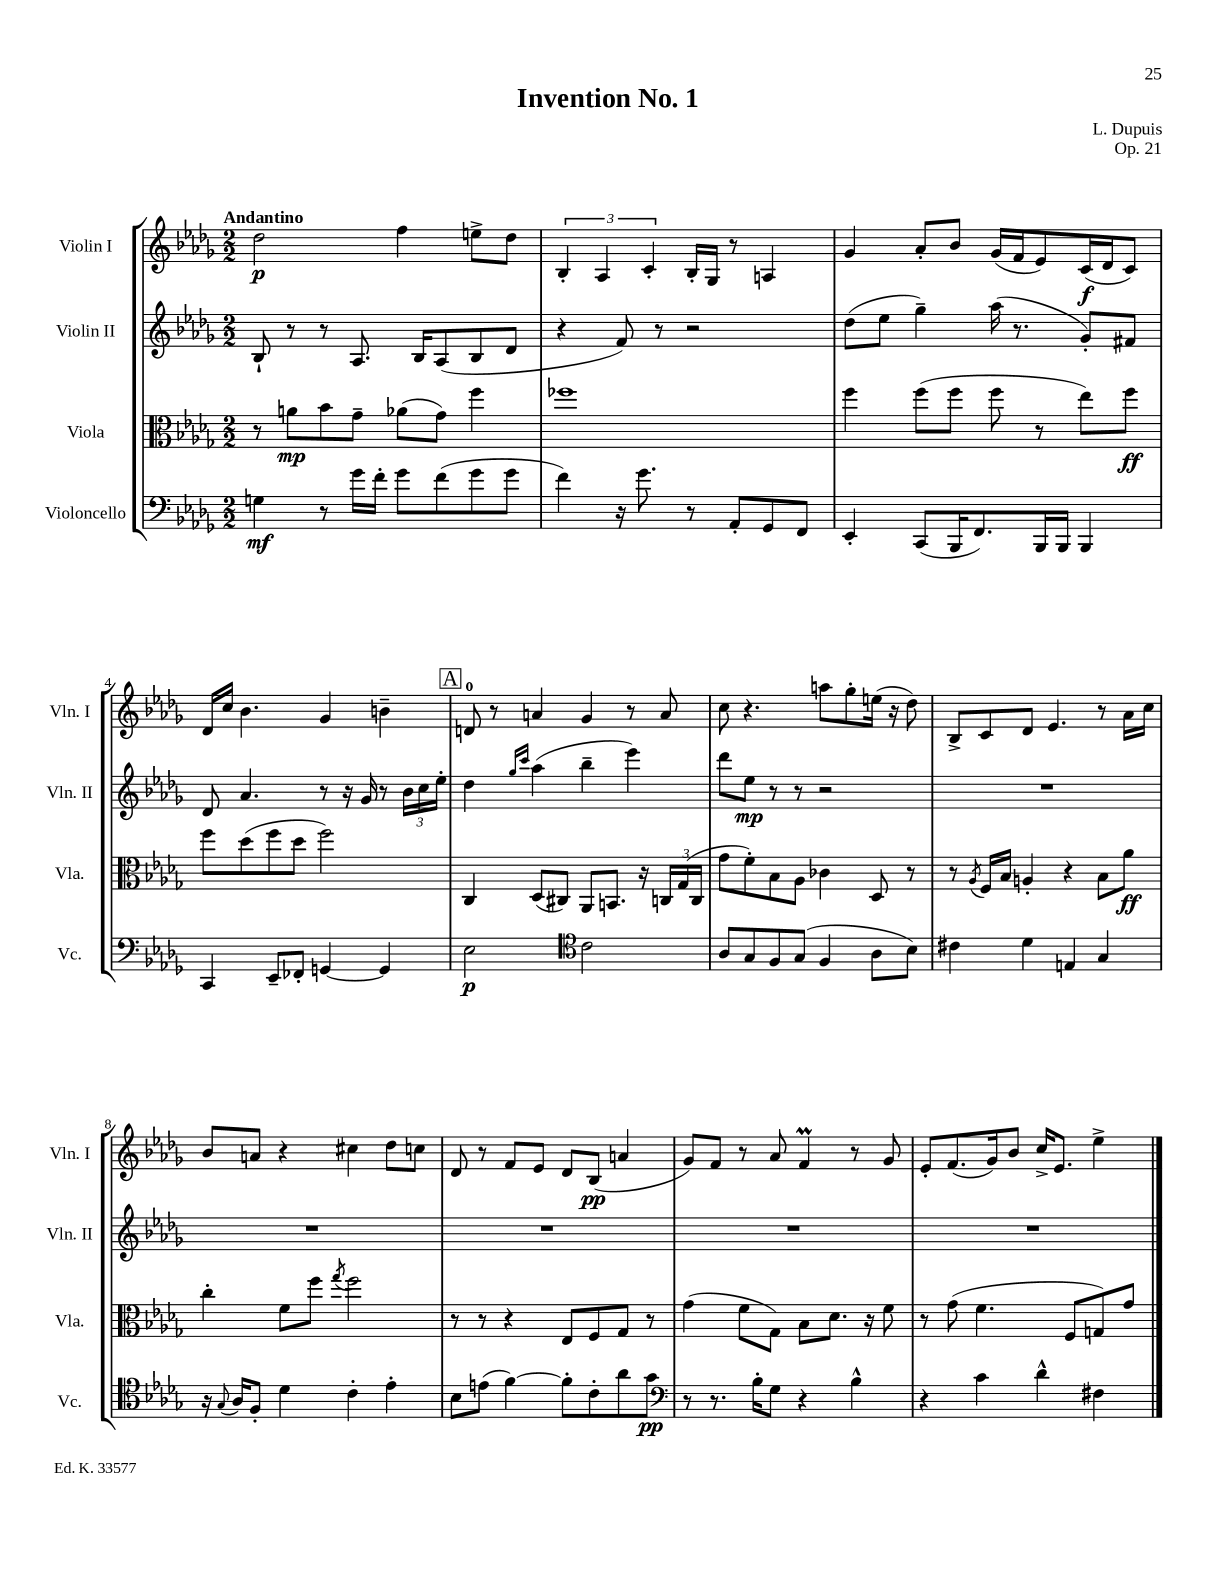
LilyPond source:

\header { title = "Invention No. 1" composer = "L. Dupuis" opus = "Op. 21" }
<<
\new StaffGroup <<
\new Staff = "s0" \with { instrumentName = "Violin I" shortInstrumentName = "Vln. I" } {
    \clef treble \key des \major \numericTimeSignature \time 2/2 \tempo "Andantino"
    des''2\p f''4 e''8-> des''8 |
    \tuplet 3/2 { bes4-. aes4 c'4-. } bes16-. ges16 r8 a4 |
    ges'4 aes'8-. bes'8 ges'16( f'16 ees'8) c'16\f( des'16 c'8) |
    des'16 c''16 bes'4. ges'4 b'4-- |
    \mark \markup { \box "A" } d'8-0 r8 a'4 ges'4 r8 a'8 |
    c''8 r4. a''8 ges''8-. e''16( r16 des''8) |
    bes8-> c'8 des'8 ees'4. r8 aes'16 c''16 |
    bes'8 a'8 r4 cis''4 des''8 c''8 |
    des'8 r8 f'8 ees'8 des'8 bes8\pp( a'4 |
    ges'8) f'8 r8 aes'8 f'4\prall r8 ges'8 |
    ees'8-. f'8.( ges'16) bes'8 c''16-> ees'8. ees''4-> \bar "|." |
}
\new Staff = "s1" \with { instrumentName = "Violin II" shortInstrumentName = "Vln. II" } {
    \clef treble \key des \major \numericTimeSignature \time 2/2
    bes8-! r8 r8 aes8. bes16 aes8( bes8 des'8 |
    r4 f'8) r8 r2 |
    des''8( ees''8 ges''4--) aes''16( r8. ges'8-.) fis'8 |
    des'8 aes'4. r8 r16 ges'16 r8 \tuplet 3/2 { bes'16 c''16 ees''16-. } |
    \mark \markup { \box "A" } des''4 \grace { ges''16 c'''16 } aes''4( bes''4-- ees'''4) |
    des'''8 ees''8\mp r8 r8 r2 |
    R1 |
    R1 |
    R1 |
    R1 |
    R1 \bar "|." |
}
\new Staff = "s2" \with { instrumentName = "Viola" shortInstrumentName = "Vla." } {
    \clef alto \key des \major \numericTimeSignature \time 2/2
    r8 a'8\mp bes'8 ges'8-- aes'8( ges'8) f''4 |
    fes''1 |
    f''4 f''8( f''8 f''8 r8 ees''8) f''8\ff |
    f''8 des''8( f''8 des''8 f''2) |
    \mark \markup { \box "A" } c4 des8( cis8) aes,8 b,8. r16 \tuplet 3/2 { c16 ges16( c16 } |
    ges'8 f'8-.) bes8 aes8 ces'4 des8 r8 |
    r8 \acciaccatura { aes8 } f16 bes16 a4-. r4 bes8 aes'8\ff |
    c''4-. f'8 f''8 \acciaccatura { ges''8 } f''2 |
    r8 r8 r4 ees8 f8 ges8 r8 |
    ges'4( f'8 ges8) bes8 des'8. r16 f'8 |
    r8 ges'8( f'4. f8 g8) ges'8 \bar "|." |
}
\new Staff = "s3" \with { instrumentName = "Violoncello" shortInstrumentName = "Vc." } {
    \clef bass \key des \major \numericTimeSignature \time 2/2
    g4\mf r8 ges'16 f'16-. ges'8 f'8( ges'8 ges'8 |
    f'4) r16 ges'8. r8 aes,8-. ges,8 f,8 |
    ees,4-. c,8( bes,,16 f,8.) bes,,16 bes,,16 bes,,4 |
    c,4 ees,8-- fes,8-. g,4~ g,4 |
    \mark \markup { \box "A" } ees2\p \clef tenor c'2 |
    aes8 ges8 f8 ges8( f4 aes8 bes8) |
    cis'4 des'4 e4 ges4 |
    r16 \appoggiatura { ges8 } aes16 f8-. des'4 c'4-. ees'4-. |
    bes8 e'8( f'4~) f'8-. c'8-. aes'8 ges'8\pp |
    \clef bass r8 r8. bes16-. ges8 r4 bes4-^ |
    r4 c'4 des'4-^ fis4 \bar "|." |
}
>>
>>
